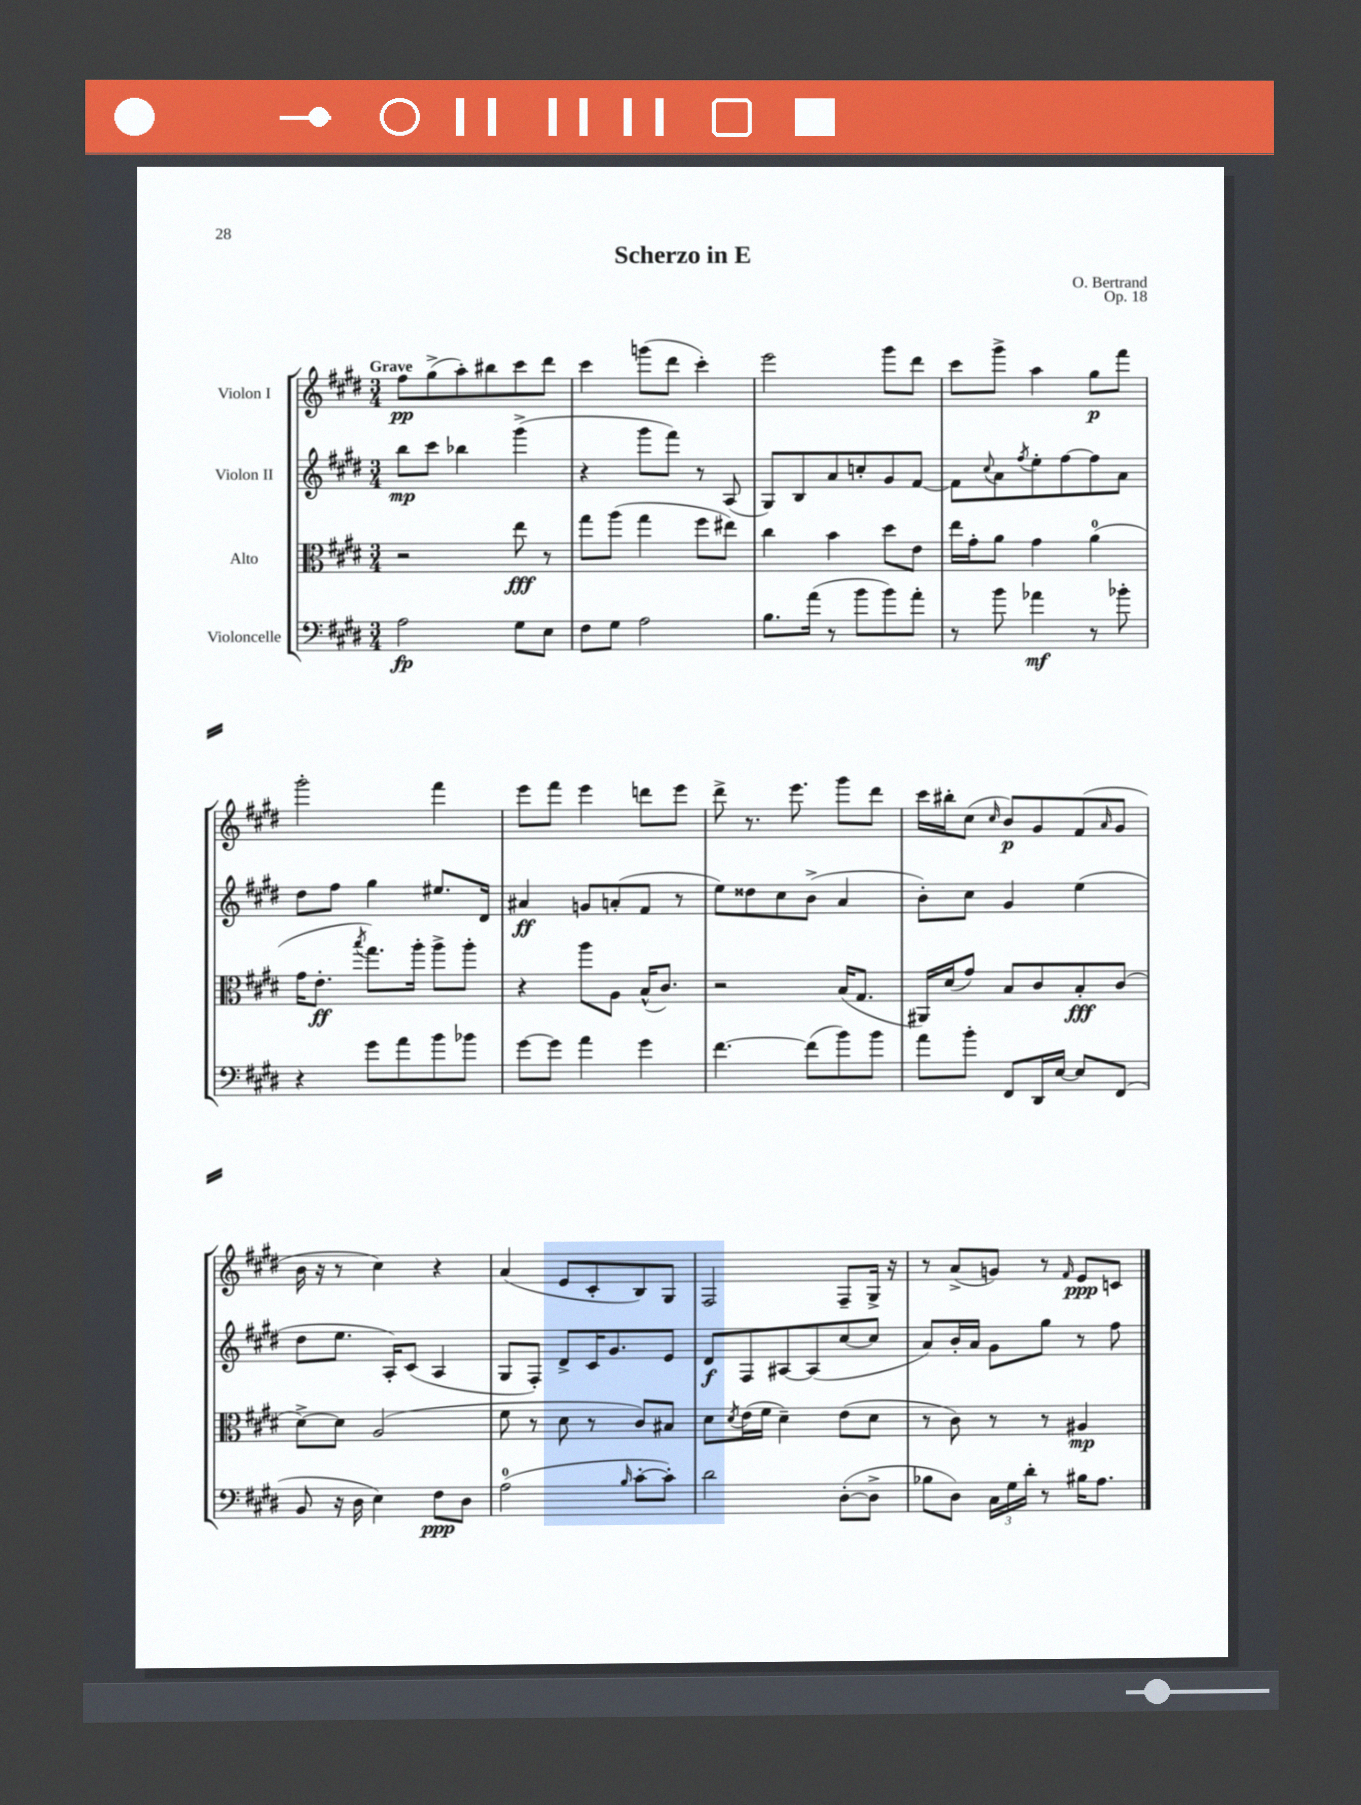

**kern	**dynam	**kern	**dynam	**kern	**dynam	**kern	**dynam
*part4	*part4	*part3	*part3	*part2	*part2	*part1	*part1
*staff4	*staff4	*staff3	*staff3	*staff2	*staff2	*staff1	*staff1
*I"Violoncelle	*	*I"Alto	*	*I"Violon II	*	*I"Violon I	*
*clefF4	*	*clefC3	*	*clefG2	*	*clefG2	*
*k[f#c#g#d#]	*	*k[f#c#g#d#]	*	*k[f#c#g#d#]	*	*k[f#c#g#d#]	*
*M3/4	*	*M3/4	*	*M3/4	*	*M3/4	*
=1	=1	=1	=1	=1	=1	=1	=1
!	!	!	!	!	!	!LO:TX:a:B:t=Grave	!
2A\	fp	2r	.	8bb\L	mp	8ff#\L	pp
.	.	.	.	8ccc#\J	.	(8gg#^\	.
.	.	.	.	4bb-X\	.	8aa'\)	.
.	.	.	.	.	.	8bb#X\	.
8G#\L	.	8ee\	fff	(4ggg#^\	.	8ccc#\	.
8E\J	.	8r	.	.	.	8ddd#\J	.
=2	=2	=2	=2	=2	=2	=2	=2
8F#\L	.	8gg#\L	.	4r	.	4ccc#\	.
8G#\J	.	(8aa\J	.	.	.	.	.
2A\	.	4gg#\	.	8ggg#\L	.	(8gggn\L	.
.	.	.	.	8fff#\J)	.	8ddd#\J	.
.	.	8ff#\L	.	8r	.	4ccc#'\)	.
.	.	8ee#X\J)	.	(8A/	.	.	.
=3	=3	=3	=3	=3	=3	=3	=3
8.B\L	.	4cc#\	.	8G#/L)	.	2eee\	.
.	.	.	.	8B/	.	.	.
(16a\Jk	.	.	.	.	.	.	.
8r	.	4b\	.	8a/	.	.	.
8b\L	.	.	.	8ccn'/	.	.	.
8b\)	.	8dd#\L	.	8g#/	.	8ggg#\L	.
8a'\J	.	8e\J	.	[8f#/J	.	8ddd#\J	.
=4	=4	=4	=4	=4	=4	=4	=4
8r	.	16ee\LL	.	8f#\L]	.	8ccc#\L	.
.	.	16g#'\J	.	.	.	.	.
.	.	.	.	8qqcc#/	.	.	.
8b\	.	8a\J	.	8a\	.	8ggg#^\J	.
.	.	.	.	8qff#/	.	.	.
4a-X\	mf	4g#\	.	8ee'\	.	4aa\	.
.	.	.	.	[8ff#\	.	.	.
8r	.	(4a\	.	8ff#\]	.	8gg#\L	p
8b-X'\	.	.	.	8a\J	.	8fff#\J	.
!!LO:LB:g=z
=5	=5	=5	=5	=5	=5	=5	=5
4r	.	16g#\KL	.	8dd#\L	.	2ggg#'\	.
.	.	8.e'\J	ff	.	.	.	.
.	.	.	.	8ff#\J	.	.	.
.	.	8qbb/	.	.	.	.	.
8g#\L	.	8.gg#\L)	.	4gg#\	.	.	.
8a\	.	.	.	.	.	.	.
.	.	16aa'\Jk	.	.	.	.	.
8b\	.	8aa^\L	.	8.ee#X/L	.	4fff#\	.
8b-X\J	.	8aa'\J	.	.	.	.	.
.	.	.	.	16d#/Jk	.	.	.
=6	=6	=6	=6	=6	=6	=6	=6
[8g#\L	.	4r	.	4a#X/	ff	8eee\L	.
8g#\J]	.	.	.	.	.	8fff#\J	.
4a\	.	8aa\L	.	8gn/L	.	4eee\	.
.	.	8A\J	.	(8an'/	.	.	.
4g#\	.	(16B^^/KL	.	8f#/J	.	8dddn\L	.
.	.	8.c#/J)	.	.	.	.	.
.	.	.	.	8r	.	8eee\J	.
=7	=7	=7	=7	=7	=7	=7	=7
[4.f#\	.	2r	.	8ee\L)	.	8ddd#^\	.
.	.	.	.	8dd##X\	.	8.r	.
.	.	.	.	8cc#\	.	.	.
.	.	.	.	.	.	8.eee\	.
(8f#\L]	.	.	.	(8b^\J	.	.	.
8b\)	.	(16B/KL	.	4a/	.	8ggg#\L	.
.	.	8.G#/J	.	.	.	.	.
8b\J	.	.	.	.	.	8ddd#\J	.
=8	=8	=8	=8	=8	=8	=8	=8
8a\L	.	16AA#X/LL)	.	8b'\L)	.	16ccc#\LL	.
.	.	(16d#/J	.	.	.	16bb#X'\J	.
8b'\J	.	8g#/J)	.	8cc#\J	.	(8cc#\J	.
.	.	.	.	.	.	16qqcc#/	.
8FF#/L	.	8B/L	.	4g#/	.	8b/L)	p
16DD#/L	.	8c#/	.	.	.	8g#/	.
[16E/JJ	.	.	.	.	.	.	.
8E/L]	.	8B'/	fff	(4ee\	.	(8f#/	.
.	.	.	.	.	.	16qqa/	.
(8FF#/J	.	(8c#/J	.	.	.	8g#/J	.
!!LO:LB:g=z
=9	=9	=9	=9	=9	=9	=9	=9
8BB/	.	[8d#^\L)	.	8dd#\L	.	16b\	.
.	.	.	.	.	.	16r	.
16r	.	8d#\J]	.	8.ee\J	.	8r	.
16D#\	.	.	.	.	.	.	.
4E\)	.	(2A/	.	.	.	4cc#\)	.
.	.	.	.	16A'/KL)	.	.	.
.	.	.	.	(8c#/J	.	.	.
8F#\L	ppp	.	.	4A/	.	4r	.
8D#\J	.	.	.	.	.	.	.
=10	=10	=10	=10	=10	=10	=10	=10
(2A\	.	8f#\	.	8G#/L	.	(4a/	.
.	.	8r	.	8F#'/J)	.	.	.
.	.	8d#\	.	8d#^/L	.	8e/L	.
.	.	8r	.	16c#/K	.	8c#'/	.
.	.	.	.	8.g#/	.	.	.
16qqB/	.	.	.	.	.	.	.
[8c#'\L	.	8c#/L)	.	.	.	8B/)	.
8c#'\J])	.	8B#X/J	.	8e/J	.	8G#/J	.
=11	=11	=11	=11	=11	=11	=11	=11
2d#\	.	8d#\L	.	8d#/L	f	2F#/	.
.	.	8qd#/	.	.	.	.	.
.	.	(16e\L	.	8F#/	.	.	.
.	.	16f#\JJ	.	.	.	.	.
.	.	4d#~\)	.	[8A#X/	.	.	.
.	.	.	.	(8A#/]	.	.	.
([8D#'\L	.	(8e\L	.	[8cc#/	.	8F#~/L	.
8D#^\J]	.	8d#\J	.	8cc#/J]	.	16G#^/Jk	.
.	.	.	.	.	.	16r	.
=12	=12	=12	=12	=12	=12	=12	=12
8B-X\L	.	8r	.	8a/L)	.	8r	.
8D#\J)	.	8c#\)	.	16b'/L	.	(8a^/L	.
.	.	.	.	16a/JJ	.	.	.
24C#\LL	.	8r	.	8g#\L	.	8gn/J)	.
24G#\	.	.	.	.	.	.	.
24d#'\JJ	.	.	.	.	.	.	.
8r	.	8r	.	8gg#\J	.	8r	.
.	.	.	.	.	.	16qqf#/	.
16B#X\KL	.	4A#X/	mp	8r	.	8e/L	ppp
8.A\J	.	.	.	.	.	.	.
.	.	.	.	8ff#\	.	8cn/J	.
==	==	==	==	==	==	==	==
*-	*-	*-	*-	*-	*-	*-	*-
